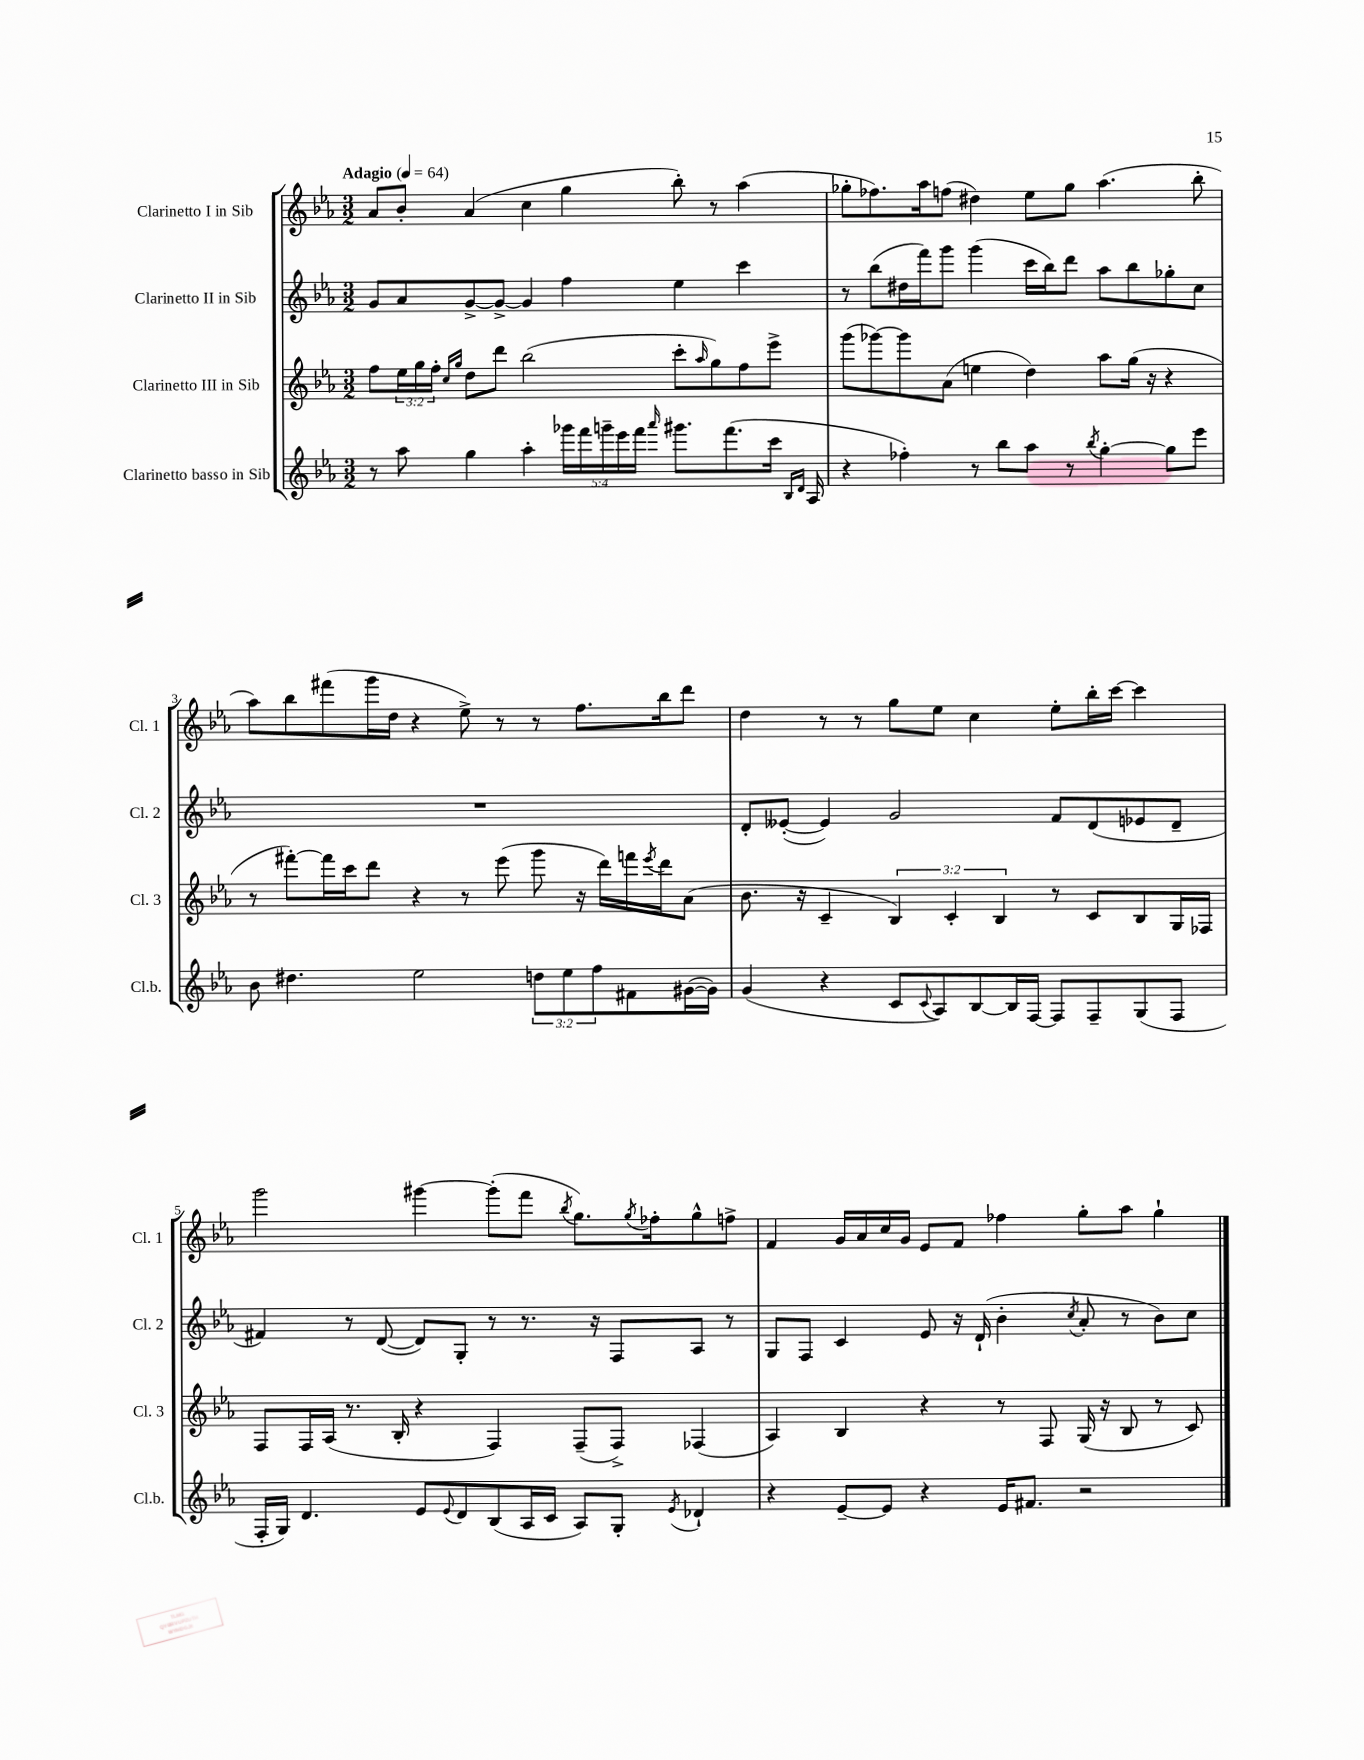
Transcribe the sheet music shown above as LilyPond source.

<<
\new StaffGroup <<
\new Staff = "s0" \with { instrumentName = "Clarinetto I in Sib" shortInstrumentName = "Cl. 1" } {
    \clef treble \key ees \major \numericTimeSignature \time 3/2 \tempo "Adagio" 4 = 64
    aes'8 bes'8-. aes'4( c''4 g''4 bes''8-.) r8 aes''4( |
    ges''8-. fes''8.) aes''16 f''8( dis''4) ees''8 ges''8 aes''4.( bes''8-. |
    aes''8) bes''8 fis'''8( g'''16 d''16 r4 ees''8->) r8 r8 f''8. bes''16 d'''8 |
    d''4 r8 r8 g''8 ees''8 c''4 ees''8-. bes''16-. c'''16~ c'''4 |
    g'''2 gis'''4~ gis'''8-.( f'''8 \acciaccatura { bes''8 } g''8.) \acciaccatura { g''8 } fes''16-. g''8-^ f''8-> |
    f'4 g'16 aes'16 c''16 g'16 ees'8 f'8 fes''4 g''8-. aes''8 g''4-! \bar "|." |
}
\new Staff = "s1" \with { instrumentName = "Clarinetto II in Sib" shortInstrumentName = "Cl. 2" } {
    \clef treble \key ees \major \numericTimeSignature \time 3/2
    g'8 aes'8 g'8~-> g'8~-> g'4 f''4 ees''4 c'''4 |
    r8 bes''8( dis''16 f'''16) g'''8 g'''4( c'''16 bes''16) d'''8 aes''8 bes''8 ges''8-. c''8 |
    R1. |
    d'8-. eeses'8~-.( eeses'4) g'2 f'8 d'8( ees'8 d'8-- |
    fis'4) r8 d'8~( d'8) g8-. r8 r8. r16 f8 aes8 r8 |
    g8 f8 c'4 ees'8 r16 d'16-!( bes'4-. \acciaccatura { c''8 } aes'8-. r8 bes'8) c''8 \bar "|." |
}
\new Staff = "s2" \with { instrumentName = "Clarinetto III in Sib" shortInstrumentName = "Cl. 3" } {
    \clef treble \key ees \major \numericTimeSignature \time 3/2 \override Staff.TupletNumber.text = #tuplet-number::calc-fraction-text
    f''8 \tuplet 3/2 { ees''16 g''16 f''16-. } \grace { c''16 g''16 } d''8 d'''8 bes''2( c'''8-. \grace { aes''16 } g''8) f''8 ees'''8-> |
    g'''8( ges'''8~) ges'''8 aes'8( e''4 d''4) aes''8 g''16( r16 r4 |
    r8 fis'''8~-.) fis'''16 c'''16 d'''8 r4 r8 ees'''8( g'''8 r16 d'''16) f'''16 \acciaccatura { ees'''8 } d'''16 aes'8( |
    bes'8. r16 c'4-- \tuplet 3/2 { bes4) c'4-. bes4 } r8 c'8 bes8 g16 fes16 |
    f8 f16 aes16( r8. bes16-. r4 f4) f8--( f8->) fes4( |
    aes4) bes4 r4 r8 f8 g16( r16 bes8 r8 c'8) \bar "|." |
}
\new Staff = "s3" \with { instrumentName = "Clarinetto basso in Sib" shortInstrumentName = "Cl.b." } {
    \clef treble \key ees \major \numericTimeSignature \time 3/2 \override Staff.TupletNumber.text = #tuplet-number::calc-fraction-text
    r8 aes''8 g''4 aes''4-. \tuplet 5/4 { ges'''16 f'''16 g'''16-- ees'''16 f'''16 } \grace { aes'''16 } gis'''8. f'''8.( c'''16 \grace { bes16 d'16 } aes16 |
    r4 fes''4-.) r8 bes''8 aes''8 r8 \acciaccatura { bes''8 } g''4~-. g''8 ees'''8 |
    bes'8 dis''4. ees''2 \tuplet 3/2 { d''8 ees''8 f''8 } fis'8 gis'16~( gis'16) |
    g'4( r4 c'8 \appoggiatura { c'8 } aes8) bes8~ bes16 f16~ f8 f8-- g8( f8 |
    f16-. g16) d'4. ees'8 \appoggiatura { ees'8 } d'8 bes8( aes16 c'16 aes8) g8-. \acciaccatura { ees'8 } des'4-! |
    r4 ees'8~-- ees'8 r4 ees'16 fis'8. r2 \bar "|." |
}
>>
>>
